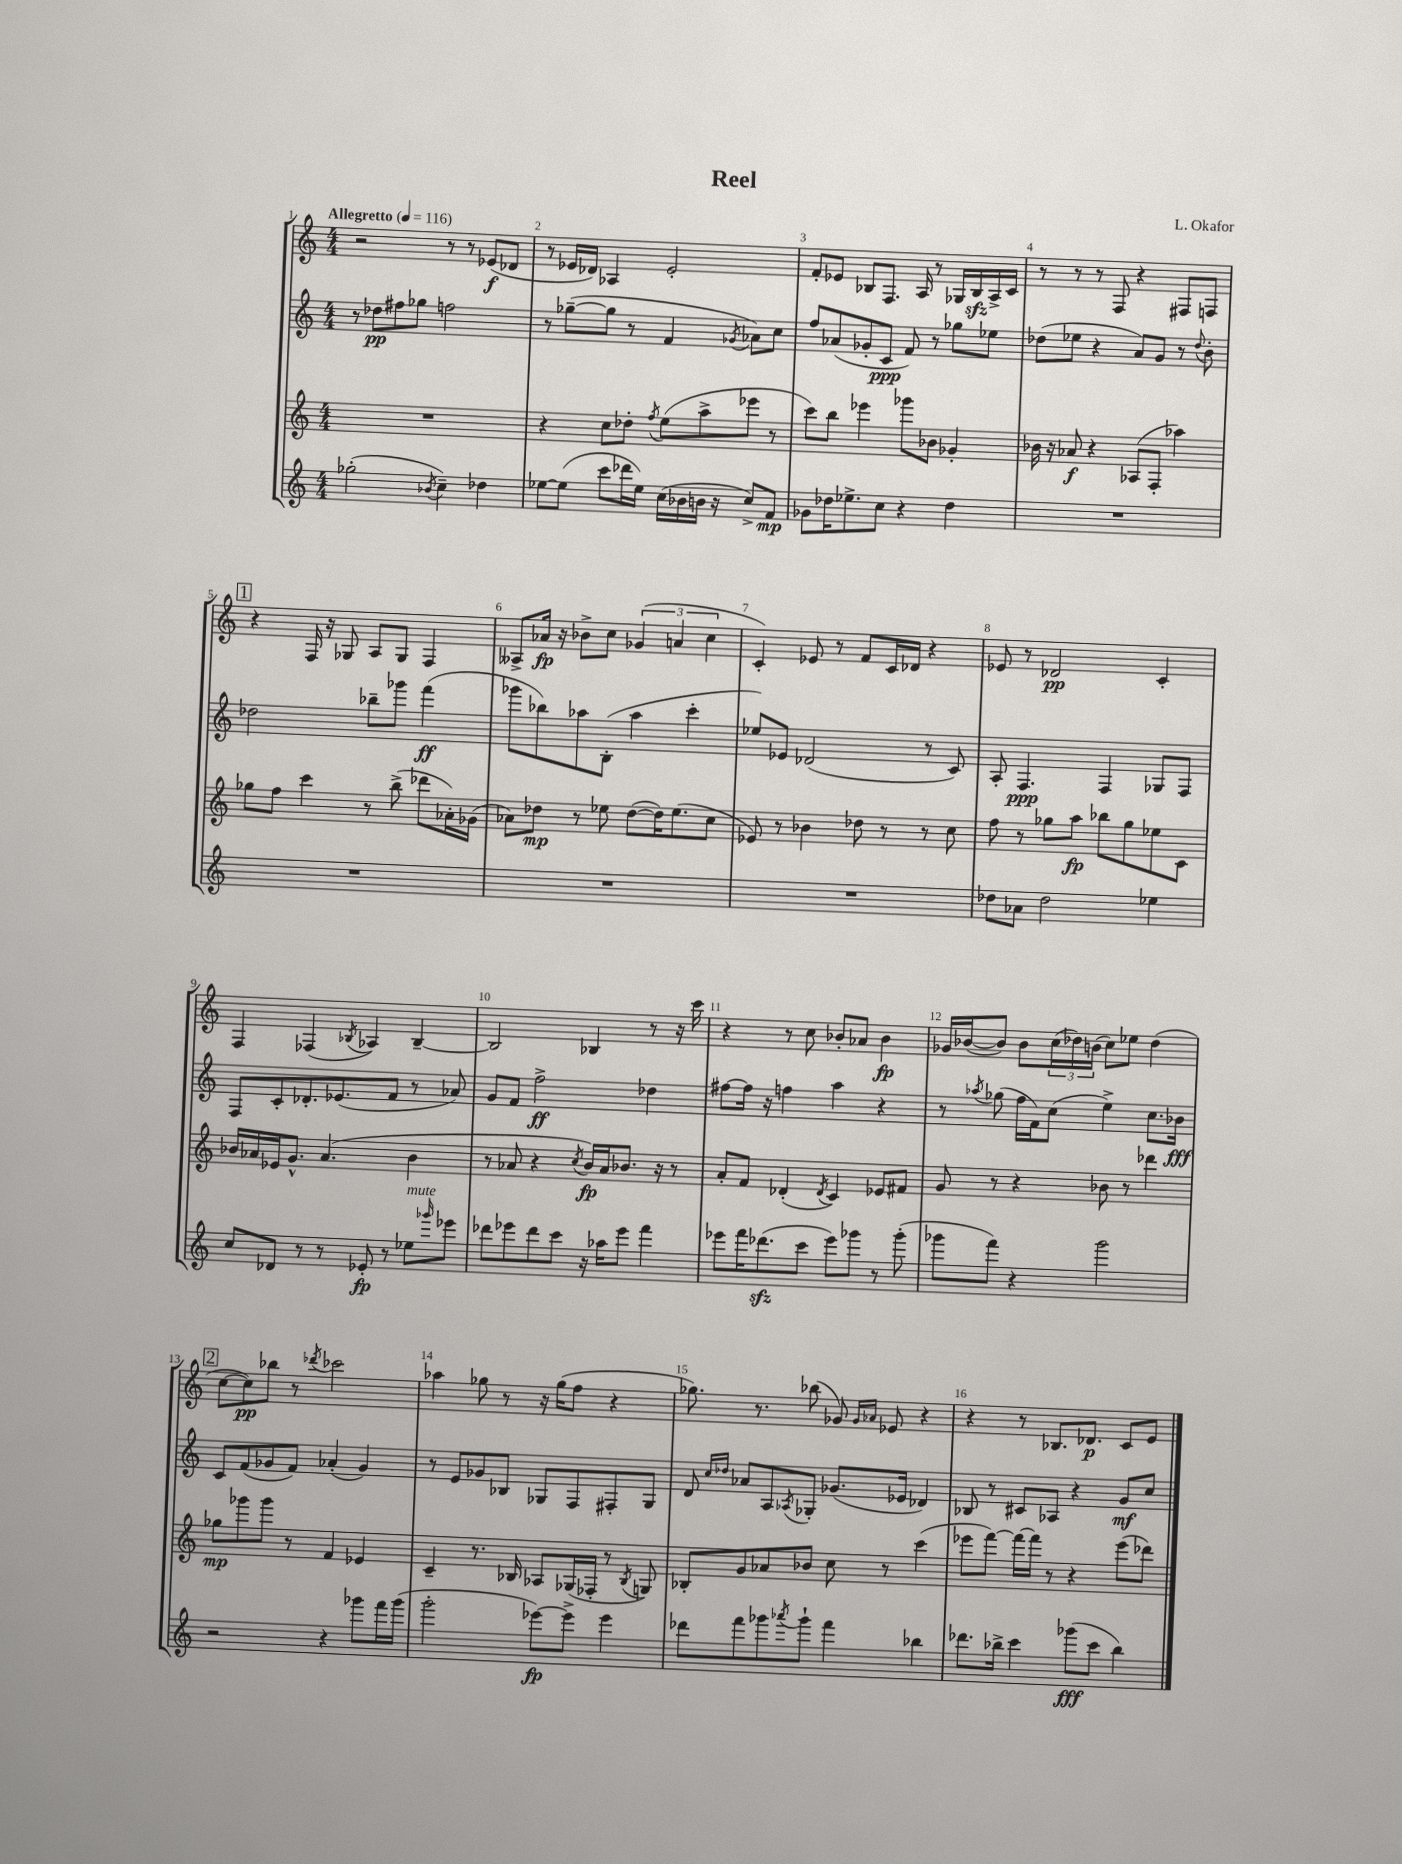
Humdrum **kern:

**kern	**dynam	**kern	**dynam	**kern	**dynam	**kern	**dynam
*part4	*part4	*part3	*part3	*part2	*part2	*part1	*part1
*staff4	*staff4	*staff3	*staff3	*staff2	*staff2	*staff1	*staff1
*clefG2	*	*clefG2	*	*clefG2	*	*clefG2	*
*k[]	*	*k[]	*	*k[]	*	*k[]	*
*M4/4	*	*M4/4	*	*M4/4	*	*M4/4	*
*MM116	*	*MM116	*	*MM116	*	*MM116	*
=1	=1	=1	=1	=1	=1	=1	=1
!	!	!	!	!	!	!LO:TX:a:B:t=Allegretto	!
(2gg-X'\	.	1r	.	8r	.	2r	.
.	.	.	.	8dd-X\L	pp	.	.
.	.	.	.	8ff#X\	.	.	.
.	.	.	.	8gg-X\J	.	.	.
8qb-X/	.	.	.	.	.	.	.
4cc~\)	.	.	.	2ffn\	.	8r	.
.	.	.	.	.	.	8r	.
4dd-X\	.	.	.	.	.	(8e-X/L	f
.	.	.	.	.	.	8d-X/J	.
=2	=2	=2	=2	=2	=2	=2	=2
[8ee-X\L	.	4r	.	8r	.	8r	.
(8ee-\J]	.	.	.	([8gg-X~\L	.	16e-X/LL	.
.	.	.	.	.	.	16d-X/JJ)	.
8ccc\L	.	8cc\L	.	8gg-\J]	.	4A-X/	.
16ddd-X\L	.	8dd-X'\J	.	8r	.	.	.
16ee-\JJ)	.	.	.	.	.	.	.
.	.	8qff/	.	.	.	.	.
(16cc\LL	.	(8ee\L	.	4f/	.	2e-'/	.
16b-X\	.	.	.	.	.	.	.
16bn\JJ	.	8aa^\	.	.	.	.	.
16r	.	.	.	.	.	.	.
.	.	.	.	8qg-X/	.	.	.
8cc^/L)	.	8eee-X\J	.	8a-X\L)	.	.	.
8f/J	mp	8r	.	8cc\J	.	.	.
=3	=3	=3	=3	=3	=3	=3	=3
8g-X\L	.	8ccc\L)	.	8ff/L	.	8f'/L	.
16dd-X\K	.	8bb\J	.	(8a-X/	.	8e-X/J	.
8.ee-X^\	.	.	.	.	.	.	.
.	.	4eee-X\	.	8g-X'/	.	8B-X/L	.
8cc\J	.	.	.	8c/J	ppp	8.F/J	.
4r	.	8ggg-X\L	.	8f/)	.	.	.
.	.	.	.	.	.	16A/	.
.	.	8b-X\J	.	8r	.	8r	.
4dd-\	.	4g-X'/	.	8gg-X\L	.	16G-X/LL	.
.	.	.	.	.	.	16B-zz/	.
.	.	.	.	8ee-X\J	.	16A^/	.
.	.	.	.	.	.	16c/JJ	.
=4	=4	=4	=4	=4	=4	=4	=4
1r	.	16b-X\	.	(8dd-X\L	.	8r	.
.	.	16r	.	.	.	.	.
.	.	8a-X/	f	8ee-X\J	.	8r	.
.	.	4r	.	4r	.	8r	.
.	.	.	.	.	.	8F/	.
.	.	(8A-X/L	.	8a/L)	.	4r	.
.	.	8F'/J	.	8g/J	.	.	.
.	.	4aa-X\)	.	8r	.	8F#X/L	.
.	.	.	.	8qqdd-/	.	.	.
.	.	.	.	8b'\	.	8Fn/J	.
!!LO:LB:g=z
!!LO:REH:place=s1:t=1
=5	=5	=5	=5	=5	=5	=5	=5
1r	.	8gg-X\L	.	2dd-X\	.	4r	.
.	.	8ff\J	.	.	.	.	.
.	.	4ccc\	.	.	.	16F/	.
.	.	.	.	.	.	16r	.
.	.	.	.	.	.	8G-X/	.
.	.	8r	.	8bb-X~\L	.	8A/L	.
.	.	(8bb^\	.	8ggg-X\J	.	8G-/J	.
.	.	8ddd-X\L	.	(4fff\	ff	4F/	.
.	.	16a-X'\L)	.	.	.	.	.
.	.	(16g-X\JJ	.	.	.	.	.
=6	=6	=6	=6	=6	=6	=6	=6
1r	.	8a-X\L)	.	8ggg-X\L	.	8A--X^/L	.
.	.	8dd-X\J	mp	8bb-X\)	.	16a-X/Jk	fp
.	.	.	.	.	.	16r	.
.	.	8r	.	8aa-X\	.	8b-X^\L	.
.	.	8ee-X\	.	(8B'\J	.	8cc\J	.
.	.	([8dd-\L	.	4aa-\	.	(6g-X/	.
.	.	16dd-\K])	.	.	.	.	.
.	.	.	.	.	.	6an/	.
.	.	(8.ee-\	.	.	.	.	.
.	.	.	.	4ccc'\	.	.	.
.	.	.	.	.	.	6cc\	.
.	.	8cc\J	.	.	.	.	.
=7	=7	=7	=7	=7	=7	=7	=7
1r	.	8e-X/)	.	8ee-X/L)	.	4c'/)	.
.	.	8r	.	8e-X/J	.	.	.
.	.	4b-X\	.	(2d-X/	.	8e-X/	.
.	.	.	.	.	.	8r	.
.	.	8dd-X\	.	.	.	8f/L	.
.	.	8r	.	.	.	16c/L	.
.	.	.	.	.	.	16d-X/JJ	.
.	.	8r	.	8r	.	4r	.
.	.	8cc\	.	8c/)	.	.	.
=8	=8	=8	=8	=8	=8	=8	=8
8dd-X\L	.	8ff\	.	8A'/	.	8e-X/	.
8a-X\J	.	8r	.	4.F/	ppp	8r	.
2dd-\	.	8gg-X\L	.	.	.	2d-X/	pp
.	.	8aa\J	fp	.	.	.	.
.	.	8bb-X\L	.	4F/	.	.	.
.	.	8gg-\	.	.	.	.	.
4ee-X\	.	8ee-X\	.	8G-X/L	.	4c'/	.
.	.	8c\J	.	8F/J	.	.	.
!!LO:LB:g=z
=9	=9	=9	=9	=9	=9	=9	=9
8cc/L	.	16b-X/LL	.	8F/L	.	4F/	.
.	.	16a-X/	.	.	.	.	.
8d-X/J	.	16e-X/J	.	8c'/	.	.	.
.	.	8.g^^/J	.	.	.	.	.
8r	.	.	.	8.d-X'/	.	(4F-X/	.
8r	.	(4.a-/	.	.	.	.	.
.	.	.	.	(8.e-X/	.	.	.
.	.	.	.	.	.	8qB-X/	.
8e-X'/	fp	.	.	.	.	4A-X/)	.
8r	.	.	.	8f/J	.	.	.
!LO:TX:a:i:t=mute	!	!	!	!	!	!	!
8ee-X\L	.	4b-\	.	8r	.	[4B-~/	.
16qqggg-X/	.	.	.	.	.	.	.
8eee-X\J	.	.	.	8a-X/)	.	.	.
=10	=10	=10	=10	=10	=10	=10	=10
8ddd-X\L	.	8r	.	8g/L	.	2B-/]	.
8eee-X\	.	8a-X/	.	8f/J	.	.	.
8ddd-\	.	4r	.	2ff^\	ff	.	.
8ccc\J	.	.	.	.	.	.	.
.	.	8qcc/	.	.	.	.	.
16r	.	16b/LL)	fp	.	.	4B-X/	.
16aa-X\KL	.	16a-/J	.	.	.	.	.
8eee-\J	.	8.b-X/J	.	.	.	.	.
4fff\	.	.	.	4dd-X\	.	8r	.
.	.	16r	.	.	.	.	.
.	.	8r	.	.	.	16r	.
.	.	.	.	.	.	16ccc\	.
=11	=11	=11	=11	=11	=11	=11	=11
8eee-X\L	.	8a'/L	.	[8ff#X\L	.	4r	.
16fff\K	.	8f/J	.	16ff#\Jk]	.	.	.
(8.ddd-Xzz\	.	.	.	16r	.	.	.
.	.	(4d-X'/	.	4ffn\	.	8r	.
8ccc\J	.	.	.	.	.	8cc\	.
.	.	8qd-/	.	.	.	.	.
8eee-\L)	.	4c/)	.	4aa\	.	8b-X'/L	.
8ggg-X\J	.	.	.	.	.	8a-X/J	.
8r	.	8e-X/L	.	4r	.	4b-\	fp
(8ggg-'\	.	8f#X/J	.	.	.	.	.
=12	=12	=12	=12	=12	=12	=12	=12
8ggg-X\L	.	8g/	.	8r	.	16g-X/LL	.
.	.	.	.	.	.	([16b-X/J	.
.	.	.	.	8qaa-X/	.	.	.
8fff\J)	.	8r	.	(8gg-X\	.	8b-/J])	.
4r	.	4r	.	16ff\LL	.	8b-\L	.
.	.	.	.	16f\J)	.	.	.
.	.	.	.	(8cc\J	.	(24cc\L	.
.	.	.	.	.	.	24dd-X\)	.
.	.	.	.	.	.	(24bn\JJ	.
2ggg-\	.	8b-X\	.	4ee^\)	.	8cc\L)	.
.	.	8r	.	.	.	8ee-X\J	.
.	.	4ddd-X\	.	8.cc\L	.	(4dd-\	.
.	.	.	.	16b-X\Jk	fff	.	.
!!LO:LB:g=z
!!LO:REH:place=s1:t=2
=13	=13	=13	=13	=13	=13	=13	=13
2r	.	8gg-X\L	mp	8c/L	.	[8cc\L	.
.	.	8ggg-X\	.	(8f/	.	8cc\])	pp
.	.	8ggg-\J	.	8g-X/	.	8bb-X\J	.
.	.	8r	.	8f/J)	.	8r	.
.	.	.	.	.	.	8qddd-X/	.
4r	.	4f/	.	(4a-X'/	.	2ccc-X\	.
8ggg-X\L	.	4e-X/	.	4g-/)	.	.	.
16fff\L	.	.	.	.	.	.	.
(16ggg-\JJ	.	.	.	.	.	.	.
=14	=14	=14	=14	=14	=14	=14	=14
2ggg'\	.	4c~/	.	8r	.	4aa-X\	.
.	.	.	.	8e/L	.	.	.
.	.	8.r	.	8g-X/	.	8gg-X\	.
.	.	.	.	8B-X/J	.	8r	.
.	.	16B-X/	.	.	.	.	.
[8eee-X\L)	fp	8A-X/L	.	8G-X/L	.	16r	.
.	.	.	.	.	.	(16gg-\KL	.
8eee-^\J]	.	(16G-X/L	.	8F/	.	8ff\J	.
.	.	16F-X'/JJ	.	.	.	.	.
4eee-\	.	8r	.	8F#X'/	.	4r	.
.	.	8qB-/	.	.	.	.	.
.	.	8Gn/)	.	8G-/J	.	.	.
=15	=15	=15	=15	=15	=15	=15	=15
8ddd-X\L	.	8B-X'/L	.	8d/	.	8.gg-X\)	.
.	.	.	.	16qqcc/LL	.	.	.
.	.	.	.	16qqdd-X/JJ	.	.	.
8fff\	.	8g/	.	8a-X/L	.	.	.
.	.	.	.	.	.	8.r	.
8ggg-X\	.	8a-X/	.	8A/	.	.	.
8qaaa-X/	.	.	.	8qA-X/	.	.	.
8ggg-`\J	.	8b-X/J	.	8G-X'/J	.	(8bb-X\	.
4fff\	.	8cc\	.	(8.g-X/L	.	8g-X/)	.
.	.	.	.	.	.	16qqg-/LL	.
.	.	.	.	.	.	16qqa-X/JJ	.
.	.	8r	.	.	.	8e-X/	.
.	.	.	.	16e-X/Jk	.	.	.
4bb-X\	.	(4ccc\	.	4d-X/)	.	4r	.
=16	=16	=16	=16	=16	=16	=16	=16
8.ddd-X\L	.	8eee-X\L	.	8B-X/	.	4r	.
.	.	[8fff\J)	.	8r	.	.	.
16bb-X^\Jk	.	.	.	.	.	.	.
4ccc\	.	16fff\LL_	.	8c#X/L	.	8r	.
.	.	16fff\JJ]	.	.	.	.	.
.	.	8r	.	8A-X/J	.	8.B-X/L	.
(8ggg-X\L	fff	4r	.	4r	.	.	.
.	.	.	.	.	.	8.d-X/J	p
8ccc\J	.	.	.	.	.	.	.
4bb-\)	.	(8eee-\L	.	8g/L	mf	8c/L	.
.	.	8ddd-X\J)	.	8cc/J	.	8e/J	.
==	==	==	==	==	==	==	==
*-	*-	*-	*-	*-	*-	*-	*-
